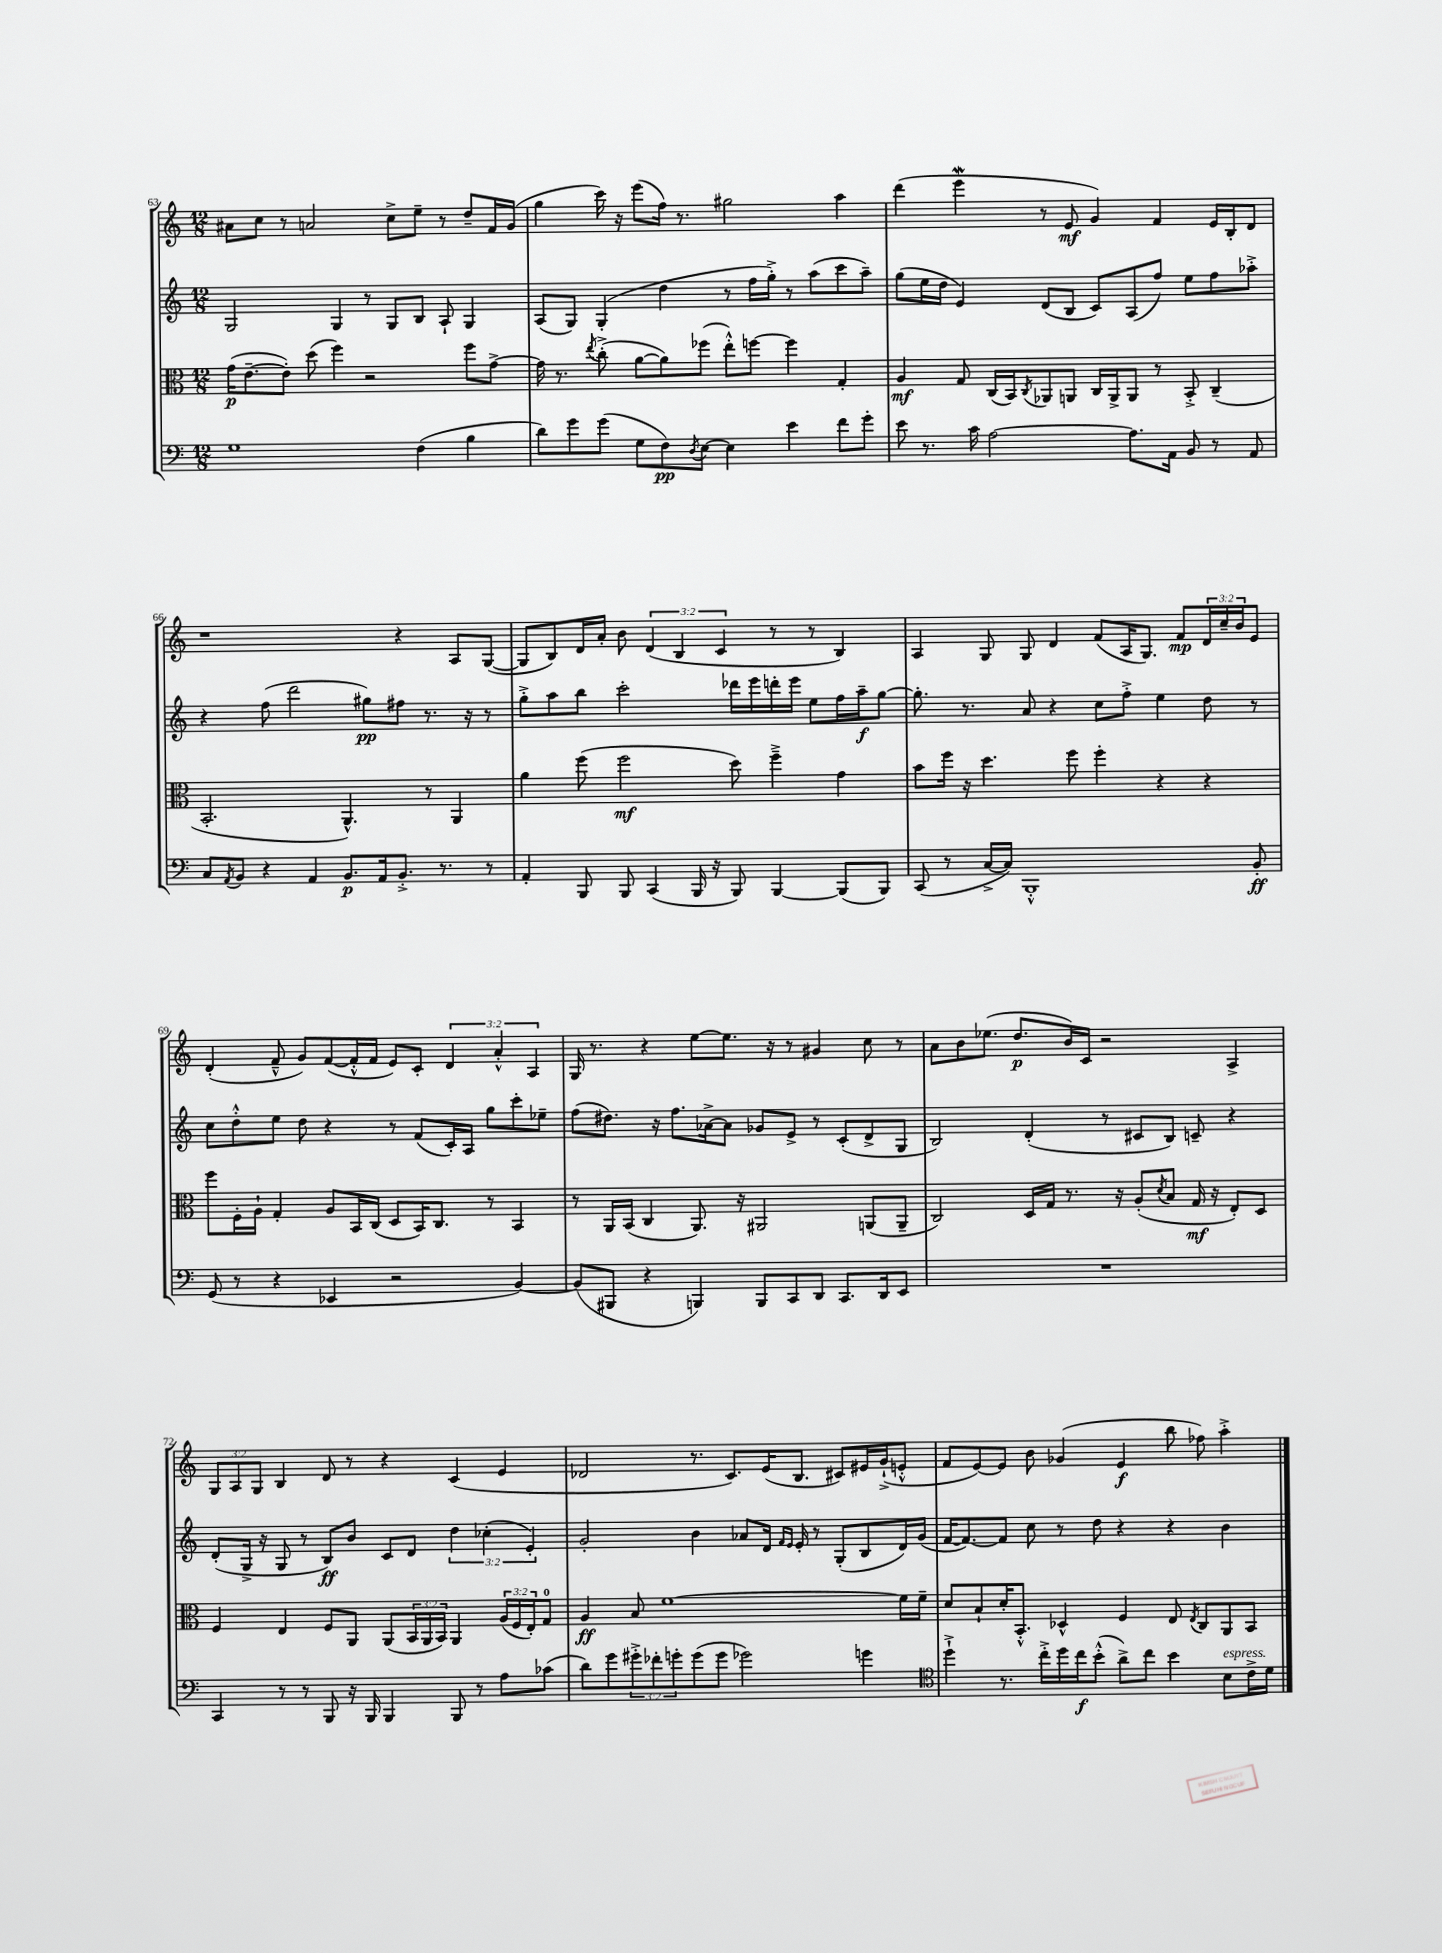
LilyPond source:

<<
\new StaffGroup <<
\new Staff = "s0" {
    \clef treble \key c \major \numericTimeSignature \time 12/8 \override Staff.TupletNumber.text = #tuplet-number::calc-fraction-text
    ais'8 c''8 r8 a'2 c''8-> e''8-- r8 d''8-- f'16 g'16( |
    g''4 c'''16) r16 e'''8( f''16) r8. gis''2 a''4 |
    d'''4( e'''4\mordent r8 e'8\mf g'4) f'4 e'16 b16-. d'8 |
    r1 r4 a8 g8~( |
    g8 b8) d'16 a'16-. b'8 \tuplet 3/2 { d'4( b4 c'4 } r8 r8 b4) |
    a4 g8 g8 d'4 f'8( a16 g8.) f'8\mp \tuplet 3/2 { d'16 c''16-- b'16 } e'8 |
    d'4-.( f'8---^ g'8) f'8~( f'16-.-^ f'16 e'8) c'8-. \tuplet 3/2 { d'4 a'4-.-^ a4 } |
    g16 r8. r4 e''8~ e''8. r16 r8 gis'4 c''8 r8 |
    a'8 b'8 ees''8.( d''8.\p b'16) c'16 r2 a4-> |
    \tuplet 3/2 { g8 a8 g8 } b4 d'8 r8 r4 c'4( e'4 |
    des'2 r8. c'8.) e'16( b8. cis'8) eis'16 g'16-!->( e'8-.-^ |
    f'8 e'8~) e'8 b'8 ges'4( e'4\f b''8 fes''8) a''4-.-> \bar "|." |
}
\new Staff = "s1" {
    \clef treble \key c \major \numericTimeSignature \time 12/8 \override Staff.TupletNumber.text = #tuplet-number::calc-fraction-text
    g2 g4 r8 g8 b8 a8-! g4 |
    a8( g8) g4-.( d''4 r8 f''16 g''16-.->) r8 a''8( c'''8 a''8--) |
    g''8( e''16 d''16 e'4) d'8( b8 c'8) a8( f''8) e''8 f''8 aes''8-.-> |
    r4 f''8( d'''2 gis''8\pp) fis''8 r8. r16 r8 |
    g''8-.-> a''8 b''8 c'''2-. des'''16 e'''16 d'''16-. e'''16 e''8 f''16 a''16--\f g''8~ |
    g''8.-. r8. a'8 r4 c''8 f''8-.-> e''4 d''8 r8 |
    c''8 d''8-.-^ e''8 d''8 r4 r8 f'8( c'16-.) a16 g''8 c'''8-. ees''8-- |
    f''8( dis''8.) r16 f''8. aes'16~-> aes'8 ges'8 e'8-> r8 c'8-.( d'8-> g8 |
    b2) d'4-.( r8 cis'8 b8) c'8-- r4 |
    d'8-.( g16-> r16 g8 r8 b8\ff) b'8 c'8 d'8 \tuplet 3/2 { d''4 ces''4-.( e'4-.) } |
    g'2-. b'4 aes'8 d'16 \grace { f'16 e'16 } e'16-. r8 g8-.( b8 d'16) g'16( |
    f'16~ f'8.~) f'8 c''8 r8 d''8 r4 r4 b'4 \bar "|." |
}
\new Staff = "s2" {
    \clef alto \key c \major \numericTimeSignature \time 12/8 \override Staff.TupletNumber.text = #tuplet-number::calc-fraction-text
    g'16\p( e'8.~-- e'8-.) d''8( f''4) r2 f''8 g'8~-> |
    g'16 r8. \acciaccatura { e''8 } c''8-.->( a'8~ a'8) fes''8( e''8-.-^) f''8~ f''4 g4-. |
    a4\mf g8 c16( b,16) \acciaccatura { c8 } aes,8 a,8 c16 a,16-> a,8 r8 b,8-.-> c4--( |
    b,2.-. a,4.-^) r8 a,4 |
    a'4 f''8( f''2\mf d''8) f''4---> g'4 |
    b'8 f''16 r16 d''4. f''8 f''4-. r4 r4 |
    f''8 f16-. a16-! g4-. a8 b,16 c16( d8 b,16) c8. r8 b,4 |
    r8 a,16 b,16( c4 a,8.) r16 ais,2 a,8( a,8-- |
    c2) d16 g16 r8. r16 a8-.( \acciaccatura { d'8 } b8 g16\mf r16 e8-.) d8 |
    f4 e4 f8 a,8 a,8( \tuplet 3/2 { b,16 a,16 b,16) } a,4 \tuplet 3/2 { a16( f16 e16-.) } g8-0 |
    a4\ff b8 f'1~ f'16 f'16-- |
    d'8 b8-! d'16-. b,8.-.-^ des4-^ f4 e8 \acciaccatura { e8 } c8 a,8 b,8 \bar "|." |
}
\new Staff = "s3" {
    \clef bass \key c \major \numericTimeSignature \time 12/8 \override Staff.TupletNumber.text = #tuplet-number::calc-fraction-text
    g1 f4( b4 |
    d'8) g'8 g'8( g8 f8\pp) \acciaccatura { d8 } e8~ e4 e'4 f'8 g'8-. |
    e'8 r8. c'16 a2~ a8. a,16 b,8 r8 a,8 |
    c8 \acciaccatura { a,8 } b,8 r4 a,4 b,8.\p a,16 b,8.-.-> r8. r8 |
    a,4-. b,,8 b,,8 c,4( b,,16 r16 b,,8) b,,4~ b,,8( b,,8) |
    c,8( r8 c16~-> c16) b,,1-.-^ b,8-.\ff |
    g,8( r8 r4 ees,4 r2 b,4~) |
    b,8( bis,,8 r4 b,,4) b,,8 c,8 d,8 c,8. d,16 e,8 |
    R1. |
    c,4 r8 r8 b,,8 r16 b,,16 b,,4 b,,8 r8 a8 ces'8( |
    d'8) g'8 \tuplet 3/2 { gis'8-.-> fes'8-. g'8-. } g'8( g'8 ges'2) g'4 |
    \clef tenor d''4-!-> r8. c''16-.-> d''16 c''16\f b'8-.-^( a'8->) c''8 b'4 b8^\markup { \italic "espress." } c'16-> d'16 \bar "|." |
}
>>
>>
\layout { \context { \Score currentBarNumber = #63 } }
